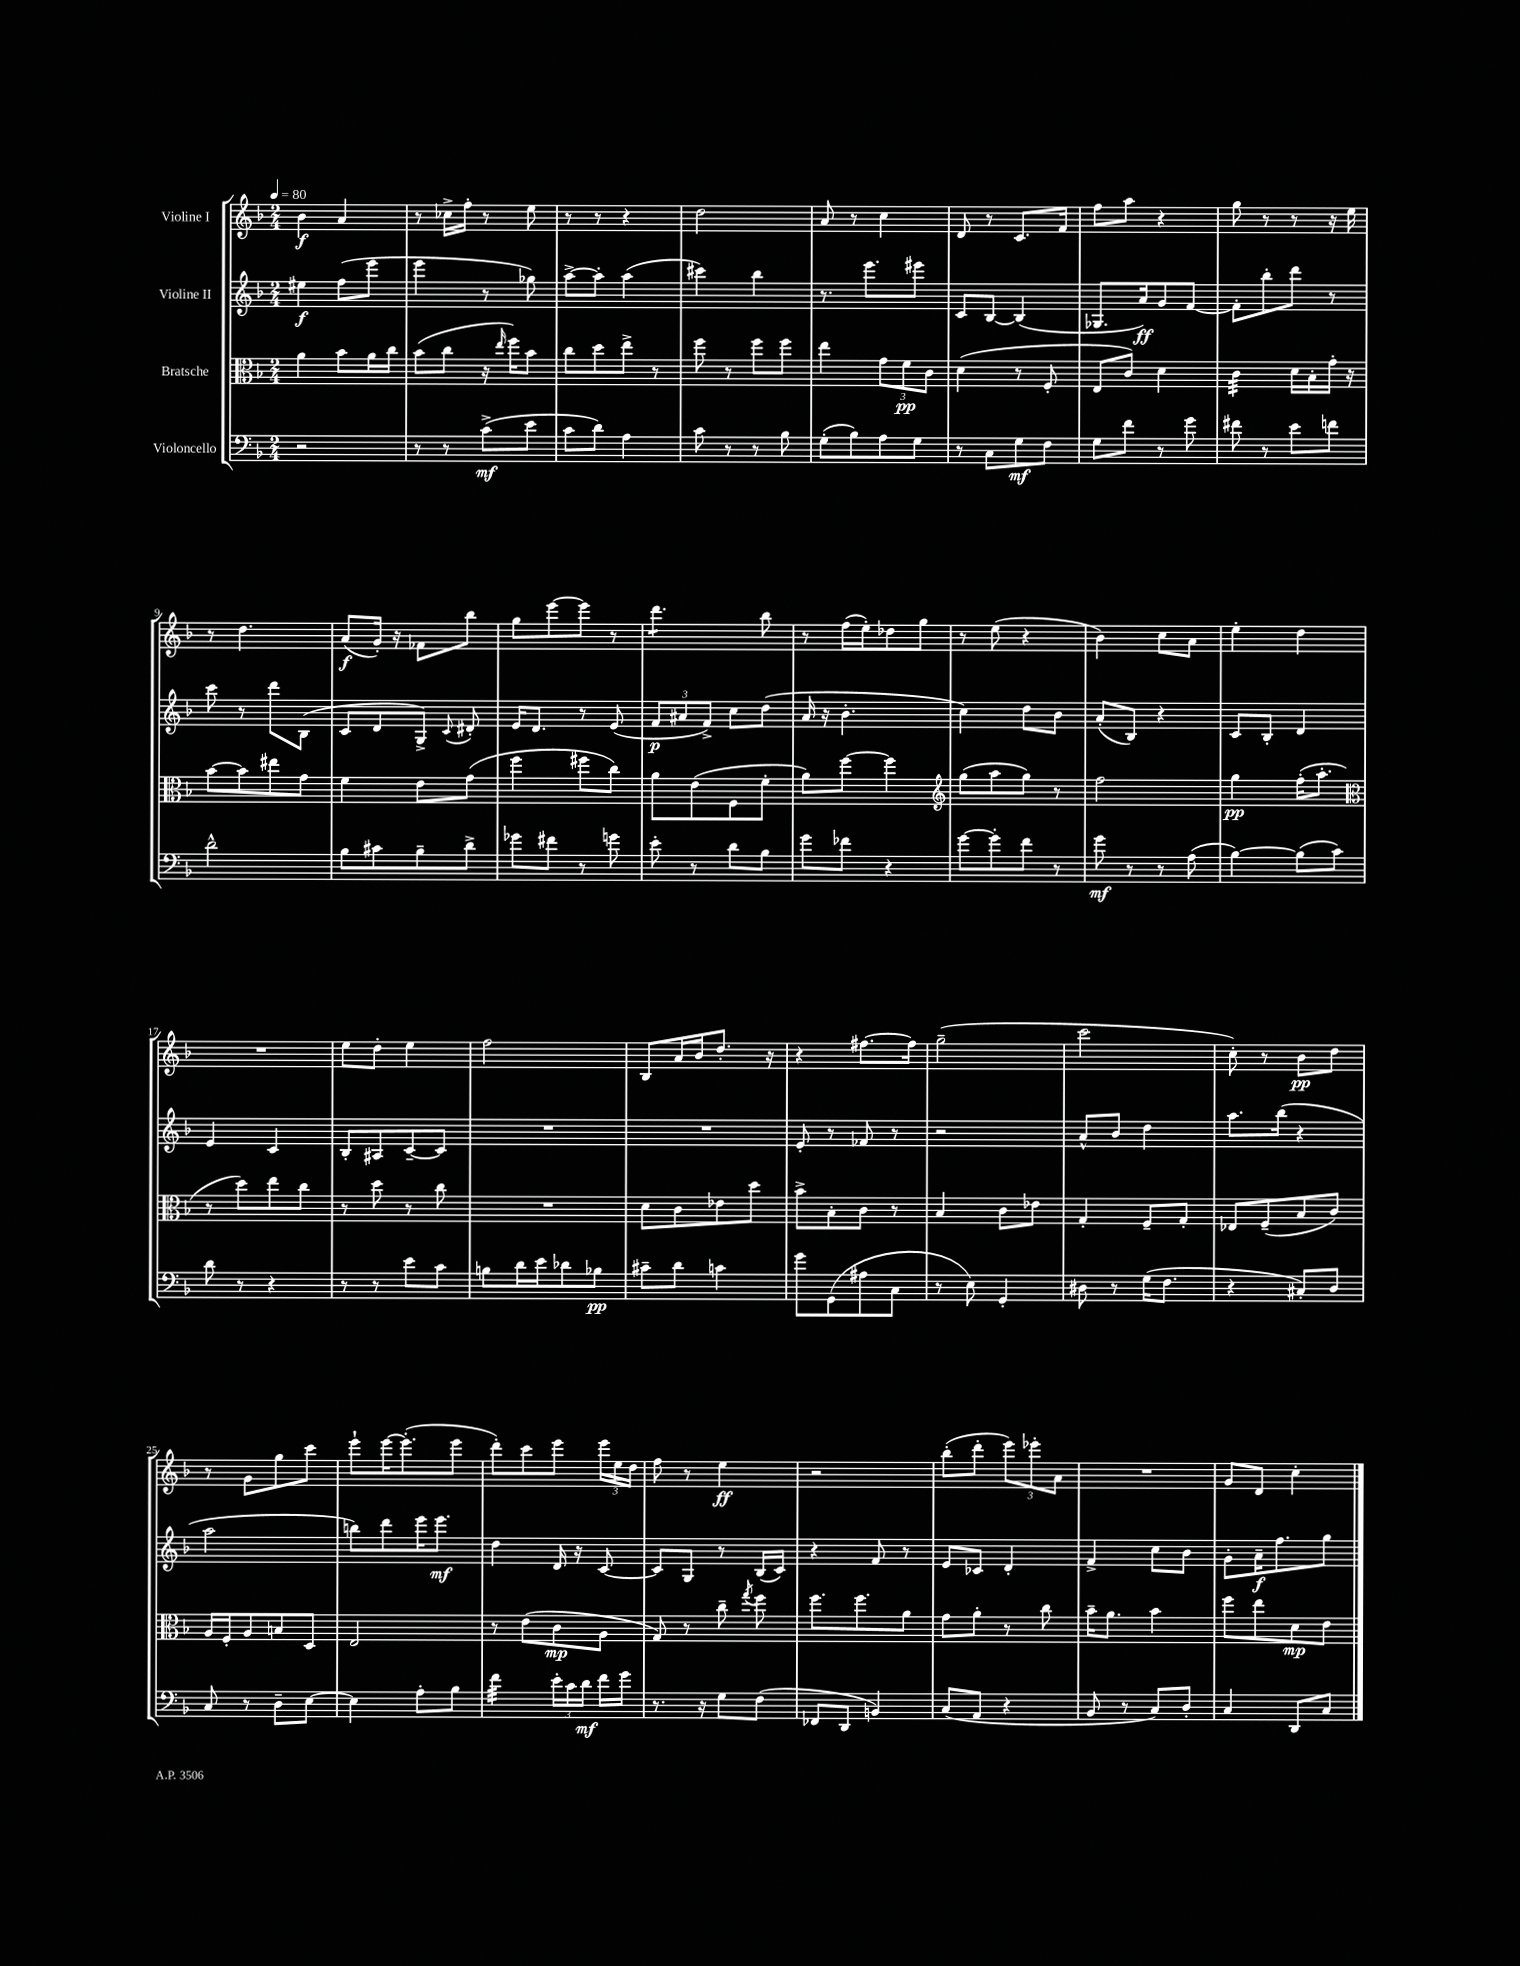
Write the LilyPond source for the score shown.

<<
\new StaffGroup <<
\new Staff = "s0" \with { instrumentName = "Violine I" } {
    \clef treble \key f \major \numericTimeSignature \time 2/4 \tempo 4 = 80
    \autoBeamOff bes'4\f a'4 |
    r8 ces''16[-> f''16]-. r8 e''8 |
    r8 r8 r4 |
    d''2 |
    a'8 r8 c''4 |
    d'8 r8 c'8.[ f'16] |
    f''8[ a''8] r4 |
    g''8 r8 r8 r16 e''16 |
    r8 d''4. |
    a'8[\f( g'16]-.) r16 fes'8[ bes''8] |
    g''8[ e'''8~ e'''8] r8 |
    d'''4.:8 bes''8 |
    r8 f''16[( e''16-.) des''8 g''8] |
    r8 e''8( r4 |
    bes'4) c''8[ a'8] |
    e''4-. d''4 |
    R2 |
    e''8[ d''8]-. e''4 |
    f''2 |
    bes8[ a'16 bes'16 d''8.]-. r16 |
    r4 fis''8.[~ fis''16] |
    g''2--( |
    c'''2 |
    c''8-.) r8 bes'8[\pp d''8] |
    r8 g'8[ g''8 c'''8] |
    e'''8[-! e'''16~ e'''8.-.( e'''8] |
    d'''8[-.) c'''8 e'''8] \tuplet 3/2 { e'''16[ e''16 d''16] } |
    f''8 r8 e''4\ff |
    r2 |
    bes''8[-.( d'''8]-. \tuplet 3/2 { e'''8[) ees'''8-. a'8] } |
    R2 |
    g'8[ d'8] c''4-. \bar "|." |
}
\new Staff = "s1" \with { instrumentName = "Violine II" } {
    \clef treble \key f \major \numericTimeSignature \time 2/4
    \autoBeamOff eis''4\f f''8[( e'''8] |
    e'''4 r8 ges''8) |
    a''8[~-> a''8]-. a''4( |
    cis'''4) bes''4 |
    r8. e'''8.[ eis'''8] |
    c'8[ bes8]~ bes4( |
    ges8.[ a'16\ff) g'8 f'8]~ |
    f'8[-. bes''8-. d'''8] r8 |
    c'''8 r8 d'''8[ bes8]( |
    c'8[ d'8 g8]->) \appoggiatura { c'8 } dis'8-. |
    e'16[ d'8.] r8 e'8( |
    \tuplet 3/2 { f'8[\p ais'8 f'8]->) } c''8[ d''8]( |
    a'16 r16 bes'4.-. |
    c''4) d''8[ bes'8] |
    a'8[-.( bes8]) r4 |
    c'8[ bes8]-. d'4 |
    e'4 c'4 |
    bes8[-. ais8 c'8~-- c'8] |
    R2 |
    R2 |
    e'8-. r8 fes'8 r8 |
    r2 |
    a'8[-^ bes'8] d''4 |
    a''8.[ bes''16]( r4 |
    a''2 |
    b''8[) d'''8 e'''16 e'''8.]\mf |
    d''4 d'16 r16 c'8~ |
    c'8[ g8] r8 bes16[( c'16]) |
    r4 f'8 r8 |
    e'8[ ces'8] d'4-. |
    f'4-> c''8[ bes'8] |
    g'8[-. a'16--\f f''8. g''8] \bar "|." |
}
\new Staff = "s2" \with { instrumentName = "Bratsche" } {
    \clef alto \key f \major \numericTimeSignature \time 2/4
    \autoBeamOff a'4 bes'8[ a'16 c''16] |
    bes'8[( c''8] r16 \grace { e''16 } f''16[) bes'8] |
    c''8[ d''8 e''8]-> r8 |
    f''8 r8 f''8[ f''8] |
    e''4 \tuplet 3/2 { g'8[ f'8\pp c'8] } |
    d'4( r8 f8-. |
    e8[ c'8]) d'4 |
    c'4:32 d'16[ bes16-. g'16]-. r16 |
    bes'8[~ bes'8 eis''8 g'8] |
    f'4 e'8[ g'8]( |
    f''4 fis''8[ c''8]) |
    a'8[ e'8( f8 f'8]-. |
    a'8[) f''8]~ f''4 |
    \clef treble g''8[( a''8 g''8]) r8 |
    f''2 |
    g''4\pp f''16[-.( a''8.]-. |
    \clef alto r8 d''8[) e''8 c''8] |
    r8 d''8 r8 c''8 |
    R2 |
    d'8[ c'8 ees'8 d''8] |
    bes'8[-> bes8-. c'8] r8 |
    bes4 c'8[ ees'8] |
    g4-. f8[-- g8]-. |
    ees8[ f8--( bes8 c'8]) |
    a16[ f16-. a8 b8 d8] |
    e2 |
    r8 e'8[( c'8\mp a8] |
    g8) r8 c''8-- \acciaccatura { g''8 } f''8 |
    f''8.[ f''8. a'8] |
    g'8[ a'8]-. r8 c''8 |
    bes'16[-- a'8.] bes'4 |
    f''8[ e''8 d'8\mp e'8] \bar "|." |
}
\new Staff = "s3" \with { instrumentName = "Violoncello" } {
    \clef bass \key f \major \numericTimeSignature \time 2/4
    \autoBeamOff r2 |
    r8 r8 c'8[->\mf( e'8] |
    c'8[ d'8]) a4 |
    c'8 r8 r8 bes8 |
    g8[-.( bes8) a8 g8] |
    r8 c8[ g8\mf f8] |
    g8[ f'8] r8 g'8 |
    fis'8 r8 e'8[ f'8] |
    d'2-^ |
    bes8[ cis'8 bes8-- d'8]-> |
    ges'8[ fis'8] r8 g'8 |
    e'8-. r8 d'8[ bes8] |
    g'8[ fes'8] r4 |
    g'8[~ g'8-. f'8] r8 |
    g'8\mf r8 r8 a8( |
    bes4~) bes8[( c'8]) |
    d'8 r8 r4 |
    r8 r8 e'8[ c'8] |
    b8[ d'16 e'16 des'8 bes8]\pp |
    cis'8[-- d'8] c'4 |
    g'8[ g,8( ais8 c8] |
    r8 e8) g,4-. |
    dis8 r8 g16[( f8.] |
    r4 cis8[-.) d8] |
    c8 r8 d8[-- e8]~ |
    e4 a8[-. bes8] |
    f'4:32 \tuplet 3/2 { e'16[-. c'16 d'16]\mf } f'16[ g'16] |
    r8. r16 g8[ f8]( |
    fes,8[ d,8] b,4) |
    c8[( a,8] r4 |
    bes,8 r8 c8[) d8]-. |
    c4 d,8[ c8] \bar "|." |
}
>>
>>
